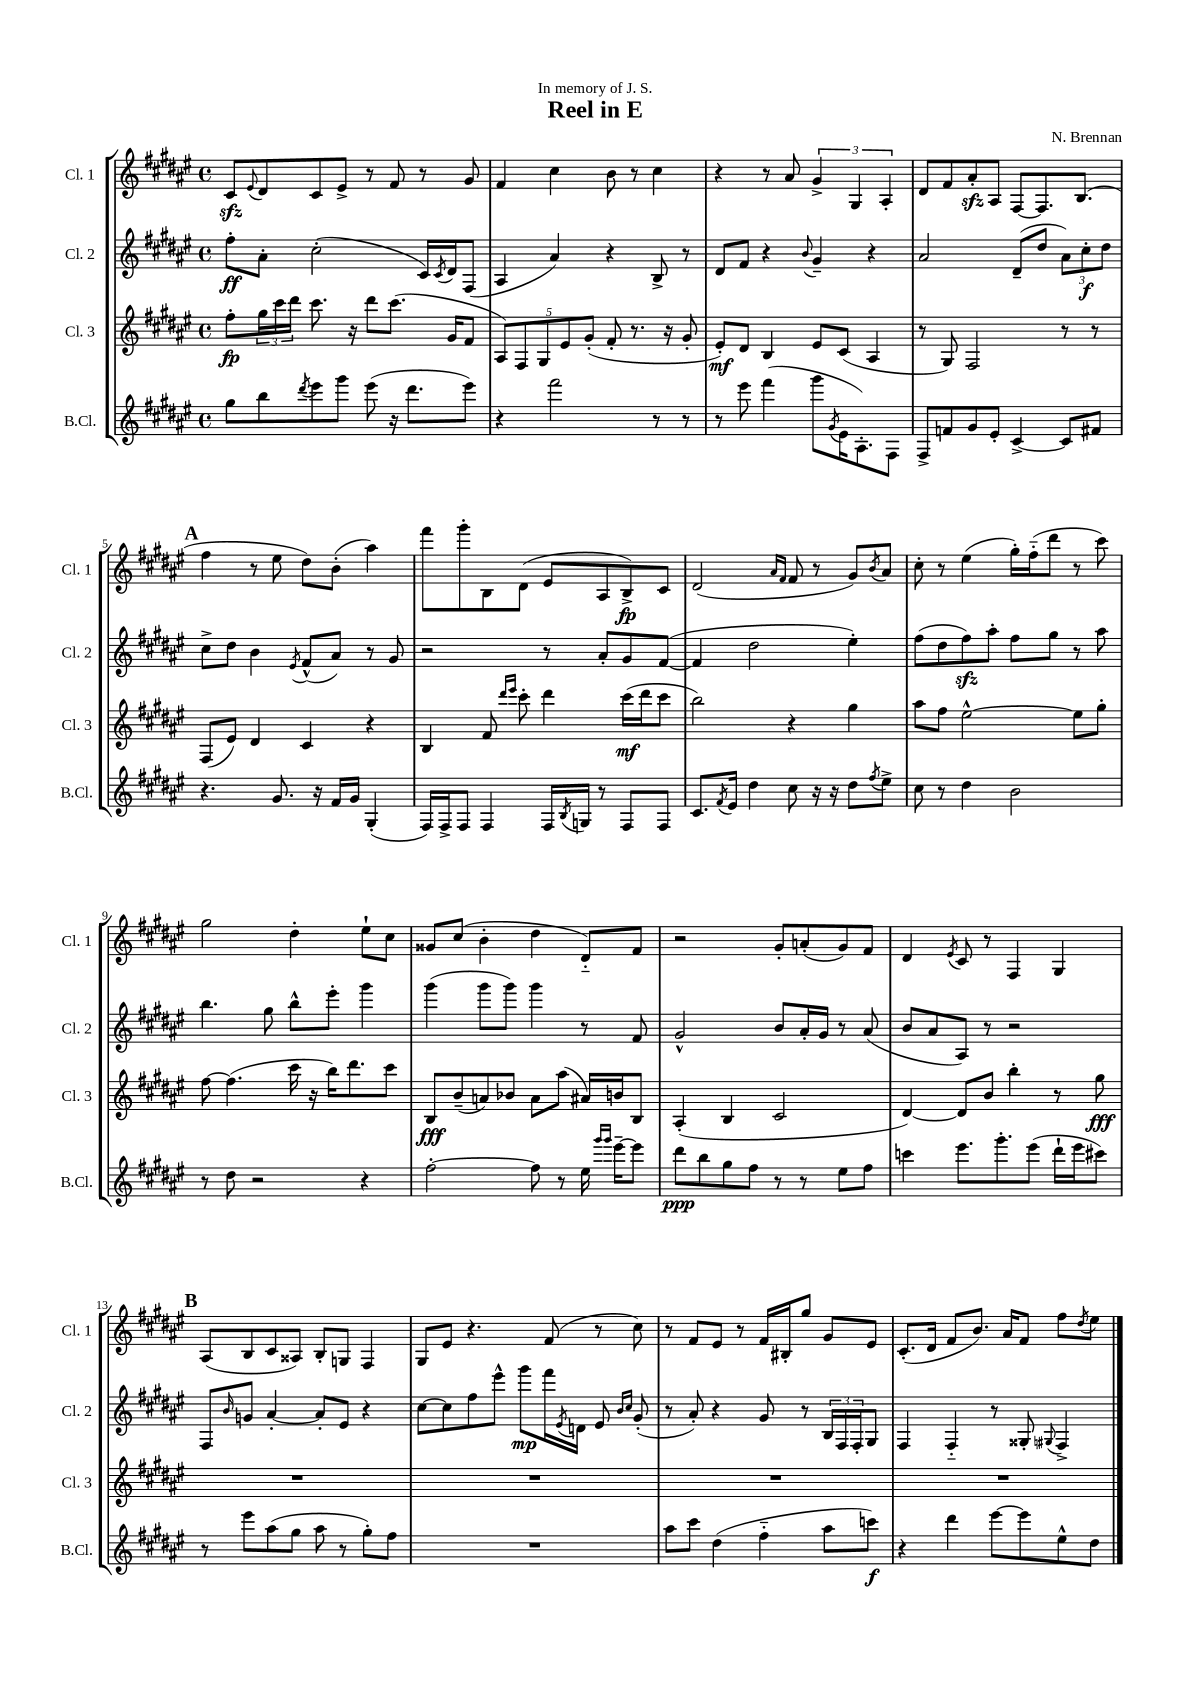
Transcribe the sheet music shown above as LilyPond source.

\header { title = "Reel in E" composer = "N. Brennan" dedication = "In memory of J. S." }
<<
\new StaffGroup <<
\new Staff = "s0" \with { instrumentName = "Cl. 1" shortInstrumentName = "Cl. 1" } {
    \clef treble \key fis \major \defaultTimeSignature \time 4/4
    cis'8\sfz \appoggiatura { eis'8 } dis'8 cis'8 eis'8-> r8 fis'8 r8 gis'8 |
    fis'4 cis''4 b'8 r8 cis''4 |
    r4 r8 ais'8 \tuplet 3/2 { gis'4-> gis4 ais4-. } |
    dis'8 fis'8 ais'8-.\sfz ais8 fis8~ fis8. b8.( |
    \mark \markup { \bold "A" } fis''4 r8 eis''8 dis''8) b'8-.( ais''4) |
    fis'''8 gis'''8-. b8 dis'8( eis'8 ais8 b8->\fp) cis'8 |
    dis'2( \grace { ais'16 fis'16 } fis'8 r8 gis'8) \acciaccatura { b'8 } ais'8 |
    cis''8-. r8 eis''4( gis''16-.) fis''16-_( dis'''8 r8 cis'''8) |
    gis''2 dis''4-. eis''8-! cis''8 |
    gisis'8 cis''8( b'4-. dis''4 dis'8-_) fis'8 |
    r2 gis'8-. a'8-.( gis'8) fis'8 |
    dis'4 \acciaccatura { eis'8 } cis'8 r8 fis4 gis4 |
    \mark \markup { \bold "B" } ais8( b8 cis'8 aisis8) b8-. g8 fis4 |
    gis8 eis'8 r4. fis'8( r8 cis''8) |
    r8 fis'8 eis'8 r8 fis'16 bis16-. gis''8 gis'8 eis'8 |
    cis'8.-.( dis'16 fis'8 b'8.) ais'16 fis'8 fis''8 \acciaccatura { dis''8 } eis''8 \bar "|." |
}
\new Staff = "s1" \with { instrumentName = "Cl. 2" shortInstrumentName = "Cl. 2" } {
    \clef treble \key fis \major \defaultTimeSignature \time 4/4
    fis''8-.\ff ais'8-. cis''2-.( cis'16) \acciaccatura { cis'8 } dis'16 fis8( |
    ais4 ais'4) r4 b8-> r8 |
    dis'8 fis'8 r4 \appoggiatura { b'8 } gis'4-- r4 |
    ais'2 dis'8--( dis''8 \tuplet 3/2 { ais'8) cis''8-.\f dis''8 } |
    \mark \markup { \bold "A" } cis''8-> dis''8 b'4 \acciaccatura { eis'8 } fis'8-^( ais'8) r8 gis'8 |
    r2 r8 ais'8-. gis'8 fis'8~( |
    fis'4 dis''2 eis''4-.) |
    fis''8( dis''8 fis''8\sfz) ais''8-. fis''8 gis''8 r8 ais''8 |
    b''4. gis''8 b''8-^ eis'''8-. gis'''4 |
    gis'''4( gis'''8 gis'''8) gis'''4 r8 fis'8 |
    gis'2-^ b'8 ais'16-. gis'16 r8 ais'8( |
    b'8 ais'8 ais8) r8 r2 |
    \mark \markup { \bold "B" } fis8 \grace { b'16 } g'8 ais'4~-. ais'8-. eis'8 r4 |
    cis''8~ cis''8 fis''8 eis'''8-^ gis'''8\mp fis'''16 \acciaccatura { eis'8 } d'16 eis'8 \grace { b'16 cis''16 } gis'8-.( |
    r8 ais'8-.) r4 gis'8 r8 \tuplet 3/2 { b16 fis16 fis16-. } gis8 |
    fis4 fis4-_ r8 gisis8-. \appoggiatura { gis8 } fis4-> \bar "|." |
}
\new Staff = "s2" \with { instrumentName = "Cl. 3" shortInstrumentName = "Cl. 3" } {
    \clef treble \key fis \major \defaultTimeSignature \time 4/4
    fis''8-.\fp \tuplet 3/2 { gis''16 cis'''16 dis'''16 } cis'''8. r16 dis'''8 cis'''8.( gis'16 fis'8 |
    \tuplet 5/4 { ais8) fis8 gis8 eis'8 gis'8-.( } fis'8-. r8. r16 gis'8-. |
    eis'8-.\mf) dis'8 b4 eis'8 cis'8( ais4 |
    r8 gis8) fis2 r8 r8 |
    \mark \markup { \bold "A" } fis8( eis'8) dis'4 cis'4 r4 |
    b4 fis'8 \grace { dis'''16 eis'''16 } cis'''8-. dis'''4 cis'''16\mf( dis'''16 cis'''8 |
    b''2) r4 gis''4 |
    ais''8 fis''8 eis''2~-^ eis''8 gis''8-. |
    fis''8~ fis''4.( cis'''16 r16 b''16) dis'''8. cis'''8 |
    b8\fff b'8--( a'8) bes'8 a'8 ais''8( ais'16) b'16 b8 |
    ais4-.( b4 cis'2 |
    dis'4~) dis'8 b'8 b''4-. r8 gis''8\fff |
    \mark \markup { \bold "B" } R1 |
    R1 |
    R1 |
    R1 \bar "|." |
}
\new Staff = "s3" \with { instrumentName = "B.Cl." shortInstrumentName = "B.Cl." } {
    \clef treble \key fis \major \defaultTimeSignature \time 4/4
    gis''8 b''8 \acciaccatura { dis'''8 } eis'''8 gis'''8 eis'''8( r16 dis'''8. eis'''8) |
    r4 fis'''2 r8 r8 |
    r8 eis'''8 fis'''4( gis'''8 \acciaccatura { gis'8 } eis'16 ais8.-.) fis8 |
    fis8-> f'8 gis'8 eis'8-. cis'4~-> cis'8 fis'8 |
    \mark \markup { \bold "A" } r4. gis'8. r16 fis'16 gis'16 gis4-.( |
    fis16) fis16-> fis8 fis4 fis16 \acciaccatura { b8 } g16 r8 fis8 fis8 |
    cis'8. \acciaccatura { fis'8 } eis'16 dis''4 cis''8 r16 r16 dis''8 \acciaccatura { fis''8 } eis''8-> |
    cis''8 r8 dis''4 b'2 |
    r8 dis''8 r2 r4 |
    fis''2~-. fis''8 r8 eis''16 \grace { gis'''16 gis'''16 } eis'''16~-- eis'''8 |
    dis'''8\ppp b''8 gis''8 fis''8 r8 r8 eis''8 fis''8 |
    c'''4 eis'''8. gis'''8.-. eis'''8( dis'''16-! eis'''16 cis'''8) |
    \mark \markup { \bold "B" } r8 eis'''8 ais''8( gis''8 ais''8 r8 gis''8-.) fis''8 |
    R1 |
    ais''8 cis'''8 dis''4( fis''4-_ ais''8 c'''8\f) |
    r4 dis'''4 eis'''8~ eis'''8 eis''8-^ dis''8 \bar "|." |
}
>>
>>
